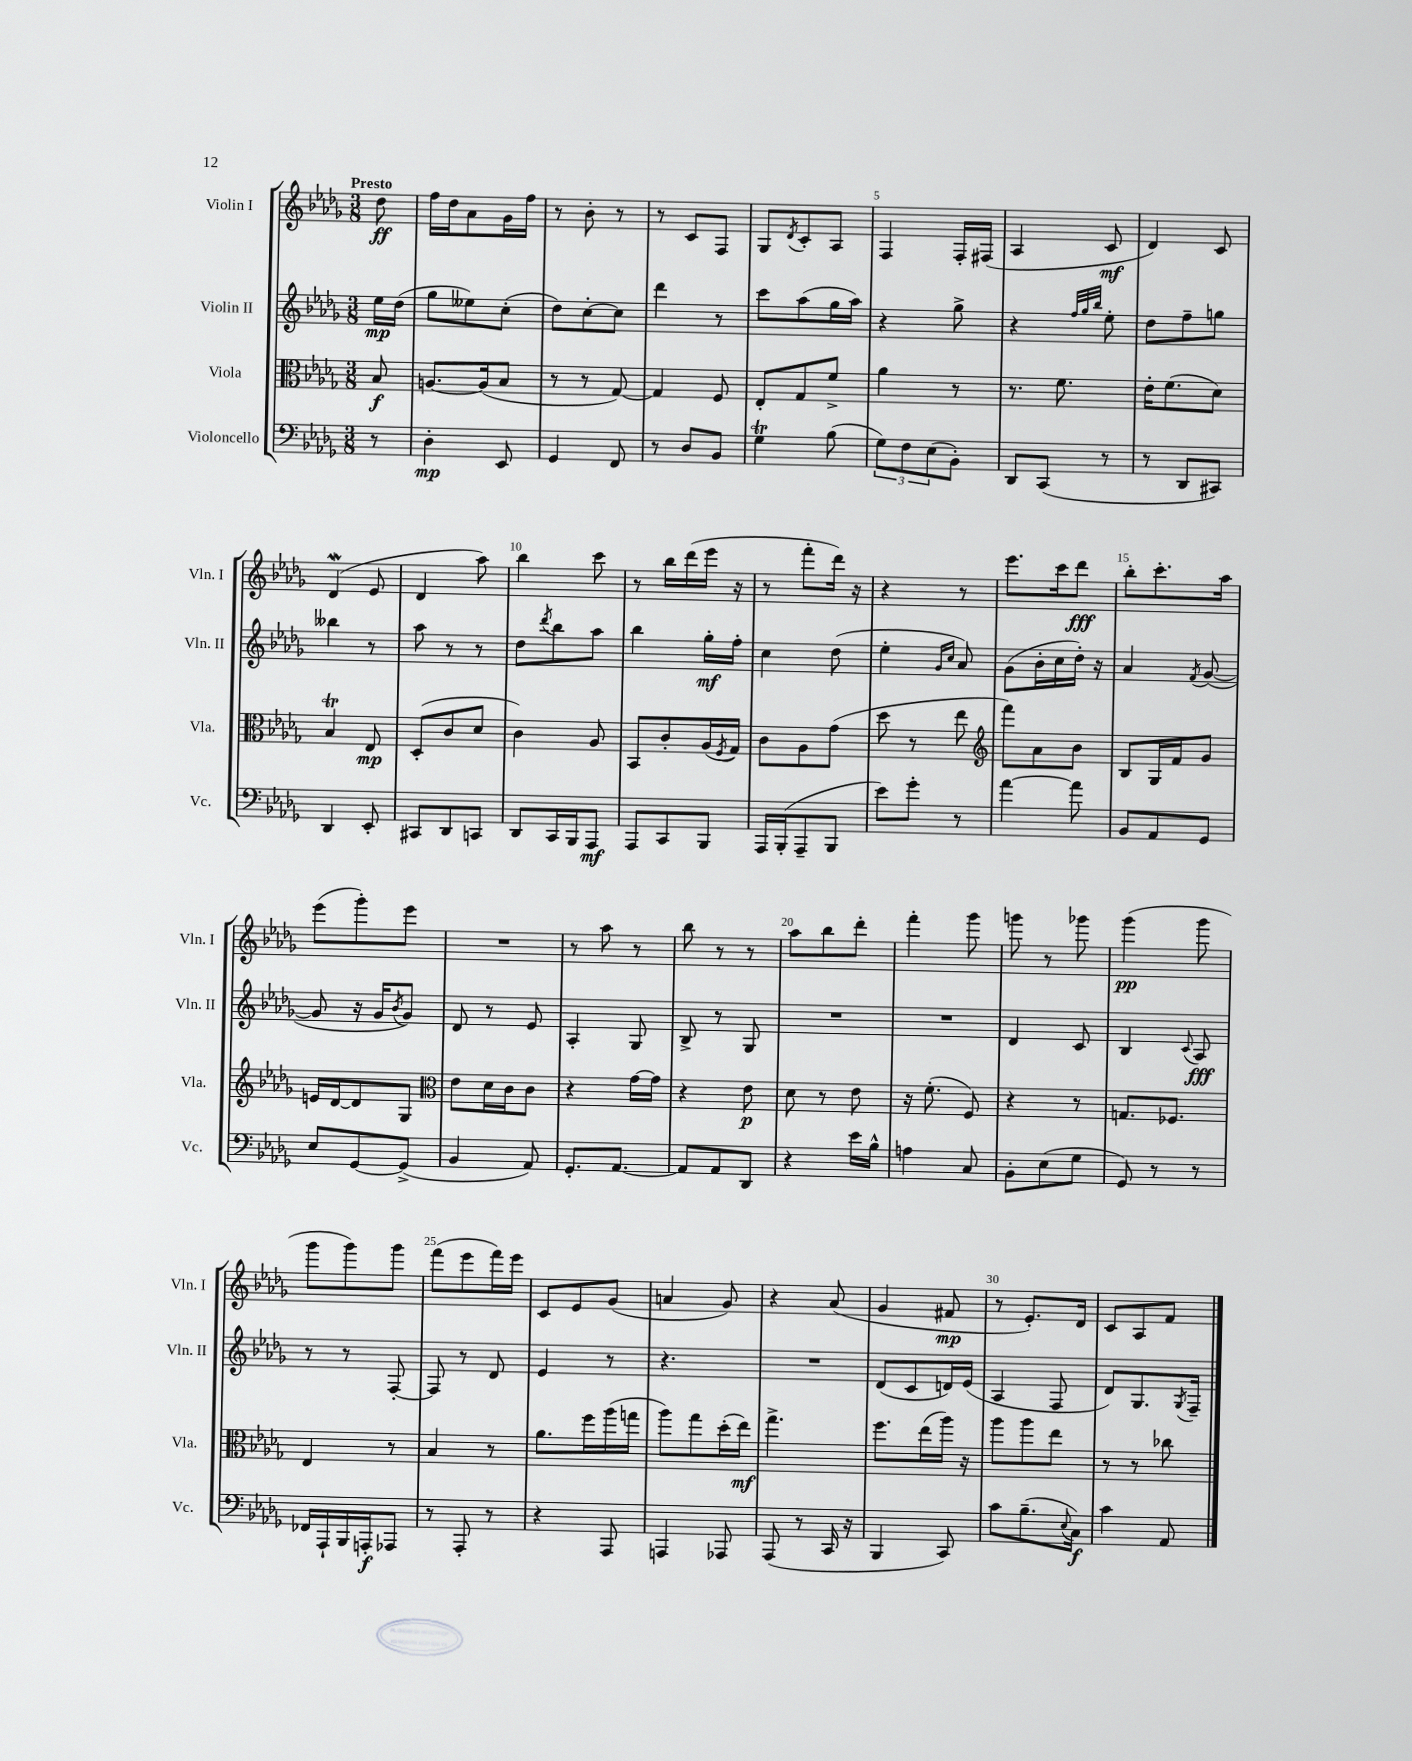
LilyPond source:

<<
\new StaffGroup <<
\new Staff = "s0" \with { instrumentName = "Violin I" shortInstrumentName = "Vln. I" } {
    \clef treble \key des \major \numericTimeSignature \time 3/8 \partial 8 \tempo "Presto"
    des''8\ff |
    f''16 des''16 aes'8 ges'16 f''16 |
    r8 bes'8-. r8 |
    r8 c'8 f8 |
    ges8 \acciaccatura { des'8 } c'8-. aes8 |
    f4 f16-. fis16( |
    aes4 c'8\mf |
    des'4) c'8 |
    des'4\mordent( ees'8 |
    des'4 aes''8) |
    bes''4 c'''8 |
    r8 bes''16 des'''16( ees'''16 r16 |
    r8 f'''8-. des'''16) r16 |
    r4 r8 |
    ees'''8. c'''16 des'''8\fff |
    bes''8-. c'''8.-. aes''16 |
    ees'''8( ges'''8-.) ees'''8 |
    R4. |
    r8 aes''8 r8 |
    bes''8 r8 r8 |
    aes''8 bes''8 des'''8-. |
    f'''4-. ges'''8 |
    g'''8 r8 ges'''8 |
    ges'''4\pp( ges'''8 |
    ges'''8 ges'''8) ges'''8 |
    f'''8( ees'''8 f'''16) ees'''16 |
    c'8 ees'8 ges'8( |
    a'4 ges'8) |
    r4 aes'8( |
    ges'4 fis'8\mp |
    r8 ees'8.-.) des'16 |
    c'8 aes8 f'8 \bar "|." |
}
\new Staff = "s1" \with { instrumentName = "Violin II" shortInstrumentName = "Vln. II" } {
    \clef treble \key des \major \numericTimeSignature \time 3/8 \partial 8
    ees''16\mp des''16( |
    ges''8 eeses''8) c''8-.( |
    des''8) c''8~-. c''8 |
    des'''4 r8 |
    c'''8 aes''8( ges''16 aes''16) |
    r4 ges''8-> |
    r4 \grace { f''32 ges''32 bes''32 } ees''8-. |
    des''8 f''8-- g''8 |
    beses''4 r8 |
    aes''8 r8 r8 |
    des''8 \acciaccatura { des'''8 } bes''8 aes''8 |
    bes''4 ges''16-.\mf f''16-. |
    c''4 des''8( |
    ees''4-. \grace { ges'16 c''16 } aes'8) |
    ges'8( bes'16-. c''16 des''16-.) r16 |
    aes'4 \acciaccatura { f'8 } ges'8~( |
    ges'8 r16 ges'16 \acciaccatura { bes'8 } ges'8) |
    des'8 r8 ees'8 |
    aes4-. ges8 |
    bes8-> r8 ges8 |
    R4. |
    R4. |
    des'4 c'8 |
    bes4 \appoggiatura { c'8 } aes8\fff |
    r8 r8 f8~-. |
    f8 r8 des'8 |
    ees'4 r8 |
    r4. |
    R4. |
    des'8( c'8 d'16) ees'16( |
    aes4 f8 |
    des'8) ges8. \acciaccatura { ges8 } f16-- \bar "|." |
}
\new Staff = "s2" \with { instrumentName = "Viola" shortInstrumentName = "Vla." } {
    \clef alto \key des \major \numericTimeSignature \time 3/8 \partial 8
    bes8\f |
    a8.~ a16( bes8 |
    r8 r8 ges8~) |
    ges4 f8 |
    ees8-. ges8 f'8-> |
    aes'4 r8 |
    r8. f'8. |
    ees'16-. f'8.( des'8) |
    bes4\trill ees8\mp |
    des8-.( c'8 des'8 |
    c'4) aes8 |
    bes,8 c'8-. aes16( \acciaccatura { f8 } ges16) |
    c'8 aes8 ges'8( |
    des''8 r8 ees''8 |
    \clef treble f'''8) aes'8 bes'8 |
    bes8 ges16 f'16 ges'8 |
    e'16 des'16~ des'8 ges8 |
    \clef alto ees'8 des'16 c'16 c'8 |
    r4 ges'16~ ges'16 |
    r4 ees'8\p |
    des'8 r8 ees'8 |
    r16 f'8.-.( f8) |
    r4 r8 |
    g8. fes8. |
    ees4 r8 |
    bes4 r8 |
    aes'8. f''16 aes''16( g''16 |
    aes''8) ges''8 des''16-.( ees''16\mf) |
    ges''4.-> |
    f''8. ees''16( aes''16) r16 |
    aes''8 aes''8 ees''8 |
    r8 r8 ces''8 \bar "|." |
}
\new Staff = "s3" \with { instrumentName = "Violoncello" shortInstrumentName = "Vc." } {
    \clef bass \key des \major \numericTimeSignature \time 3/8 \partial 8
    r8 |
    des4-.\mp ees,8 |
    ges,4 f,8 |
    r8 des8 bes,8 |
    ges4\trill bes8( |
    \tuplet 3/2 { ges8) f8 ees8( } bes,8-.) |
    des,8 c,8( r8 |
    r8 des,8 cis,8) |
    des,4 ees,8-. |
    cis,8 des,8 c,8 |
    des,8 c,16 bes,,16 aes,,8\mf |
    aes,,8 c,8 bes,,8 |
    aes,,16 bes,,16-.( aes,,8-- bes,,8 |
    ees'8) ges'8-. r8 |
    aes'4~ aes'8 |
    bes,8 aes,8 ges,8 |
    ees8 ges,8~ ges,8->( |
    bes,4 aes,8) |
    ges,8.-. aes,8.~ |
    aes,8 aes,8 des,8 |
    r4 ees'16 bes16-^ |
    a4 c8 |
    bes,8-. ees8( ges8 |
    ges,8) r8 r8 |
    fes,16 aes,,16-! bes,,16 a,,16-.\f aes,,8 |
    r8 aes,,8-. r8 |
    r4 aes,,8 |
    a,,4 aes,,8 |
    aes,,8( r8 c,16 r16 |
    bes,,4 c,8) |
    c'8 bes8.--( \appoggiatura { ees8 } c16\f) |
    c'4 aes,8 \bar "|." |
}
>>
>>
\layout { \context { \Score \override BarNumber.break-visibility = ##(#f #t #t) barNumberVisibility = #(every-nth-bar-number-visible 5) } }
